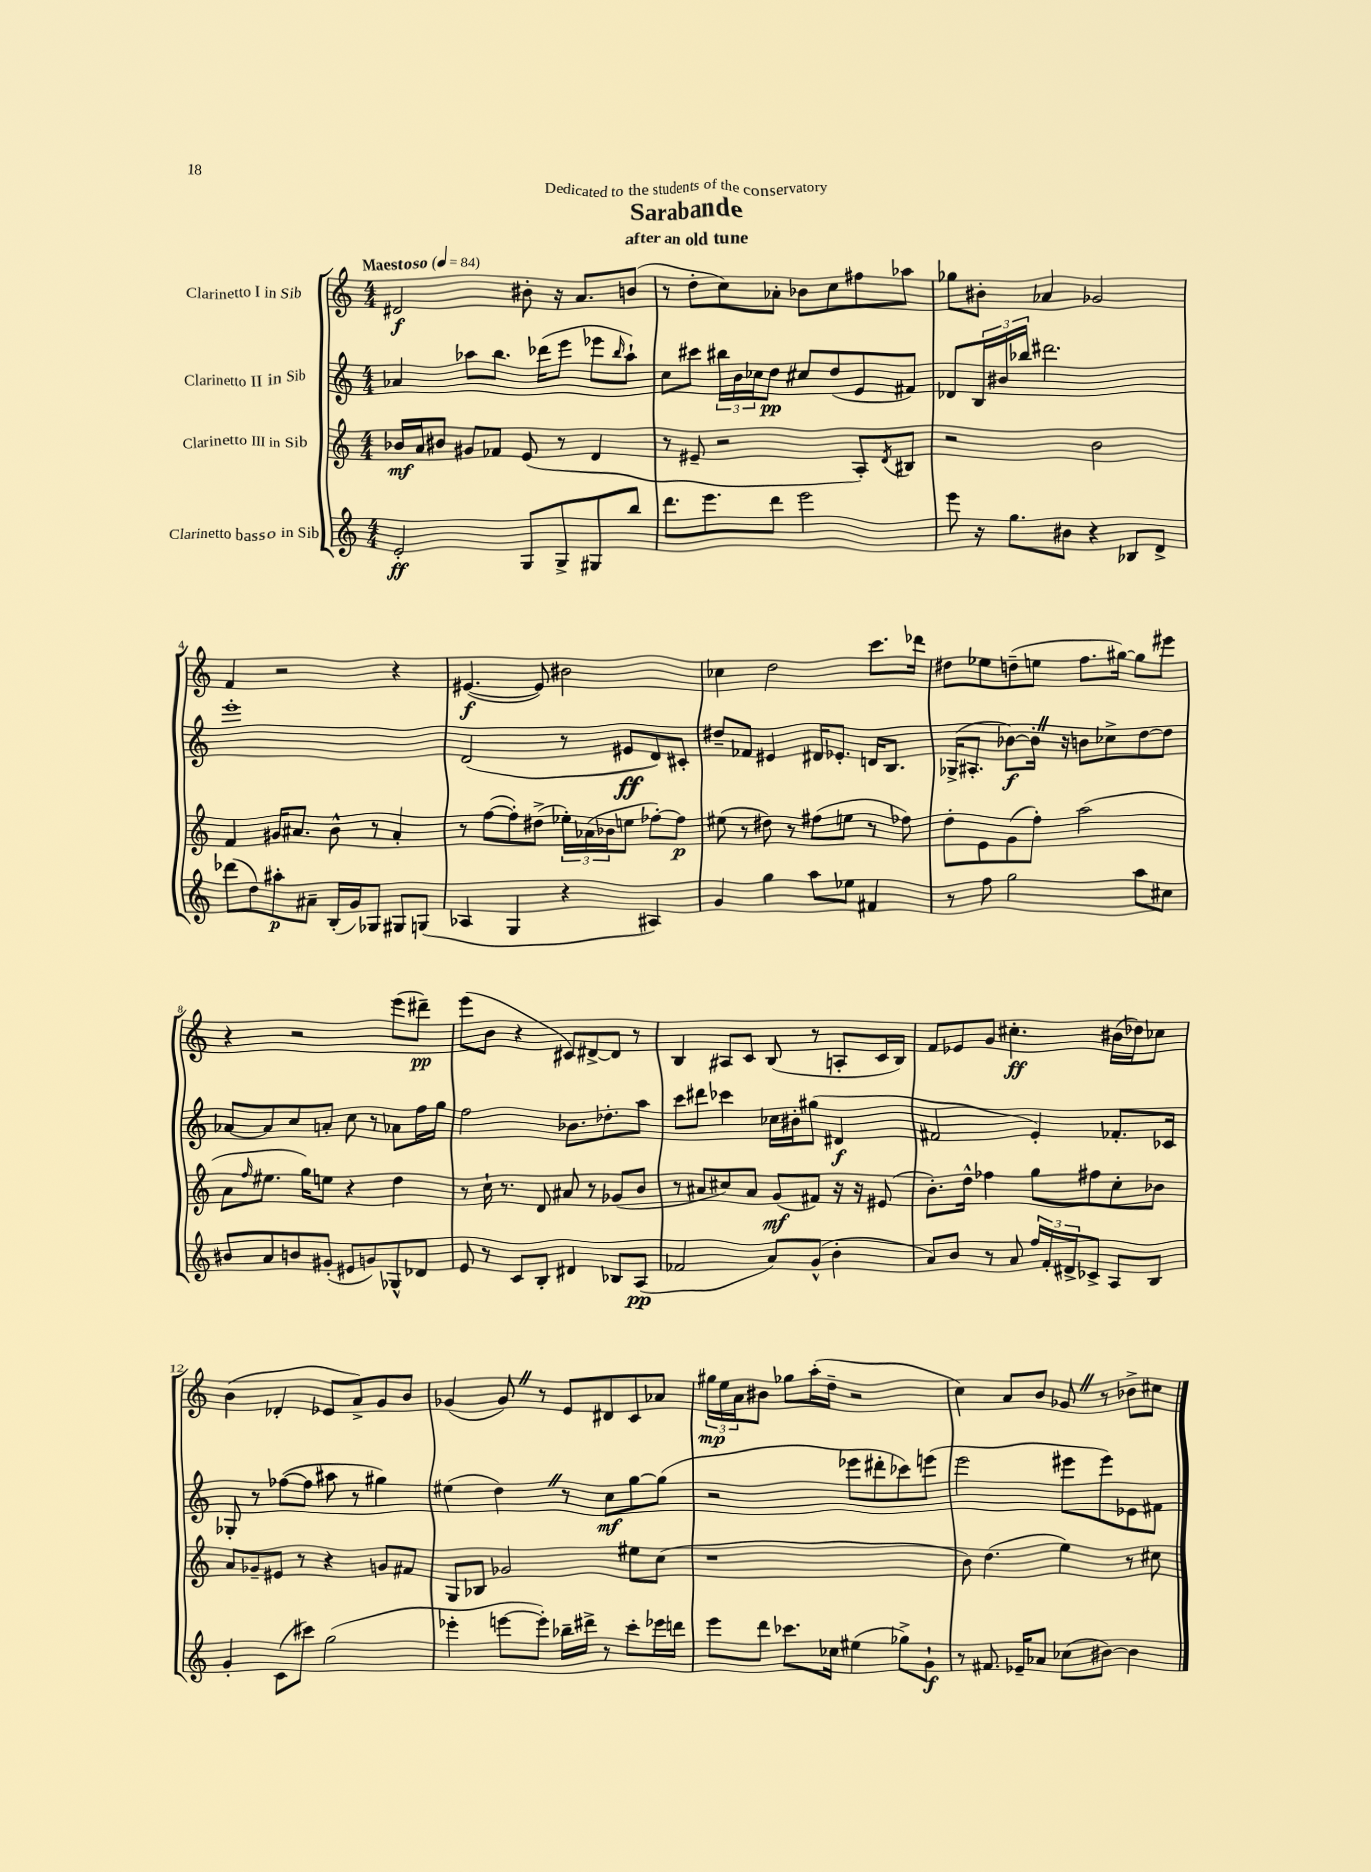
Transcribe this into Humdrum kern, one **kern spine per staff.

**kern	**dynam	**kern	**dynam	**kern	**dynam	**kern	**dynam
*part4	*part4	*part3	*part3	*part2	*part2	*part1	*part1
*staff4	*staff4	*staff3	*staff3	*staff2	*staff2	*staff1	*staff1
*I"Clarinetto basso in Sib	*	*I"Clarinetto III in Sib	*	*I"Clarinetto II in Sib	*	*I"Clarinetto I in Sib	*
*clefG2	*	*clefG2	*	*clefG2	*	*clefG2	*
*k[]	*	*k[]	*	*k[]	*	*k[]	*
*M4/4	*	*M4/4	*	*M4/4	*	*M4/4	*
*MM84	*	*MM84	*	*MM84	*	*MM84	*
=1	=1	=1	=1	=1	=1	=1	=1
!	!	!	!	!	!	!LO:TX:a:B:t=Maestoso	!
2e'/	ff	16b-X/LL	mf	4a-X/	.	2d#X/	f
.	.	16a/J	.	.	.	.	.
.	.	8b#X/J	.	.	.	.	.
.	.	8g#X/L	.	8aa-X\L	.	.	.
.	.	8f-X/J	.	8.bb\J	.	.	.
8G/L	.	(8e/	.	.	.	8b#X'\	.
.	.	.	.	(16ddd-X\KL	.	.	.
8G^/	.	8r	.	8eee\J	.	16r	.
.	.	.	.	.	.	8.a/L	.
8G#X/	.	4d/	.	8eee-X\L	.	.	.
.	.	.	.	16qqbb/	.	.	.
8bb/J	.	.	.	8aa-`\J)	.	(8bn/J	.
=2	=2	=2	=2	=2	=2	=2	=2
8.ddd\L	.	8r	.	8cc\L	.	8r	.
.	.	8e#X~/	.	8ccc#X\J	.	8dd'\L	.
8.eee\	.	.	.	.	.	.	.
.	.	2r	.	24bb#X\LL	.	8cc\)	.
.	.	.	.	24b\	.	.	.
.	.	.	.	24cc-X\J	.	.	.
8ddd\J	.	.	.	8dd\J	pp	8a-X'\J	.
2eee\	.	.	.	8cc#X/L	.	8b-X\L	.
.	.	.	.	(8dd/	.	8cc\	.
.	.	8A'/L)	.	8e/	.	8ff#X\	.
.	.	8qd/	.	.	.	.	.
.	.	8B#X/J	.	8f#X/J)	.	8aa-X\J	.
=3	=3	=3	=3	=3	=3	=3	=3
8eee\	.	2r	.	8d-X/L	.	8gg-X\L	.
16r	.	.	.	24B/L	.	8b#X'\J	.
.	.	.	.	24b#X/	.	.	.
8.gg\L	.	.	.	.	.	.	.
.	.	.	.	24bb-X/JJ	.	.	.
.	.	.	.	2.ddd#X\	.	4a-X/	.
8b#X\J	.	.	.	.	.	.	.
4r	.	2b\	.	.	.	2g-X/	.
8B-X/L	.	.	.	.	.	.	.
8d^/J	.	.	.	.	.	.	.
!!LO:LB:g=z
=4	=4	=4	=4	=4	=4	=4	=4
(8ddd-X\L	.	4f/	.	1eee'	.	4f/	.
8dd\)	.	.	.	.	.	.	.
8aa#X'\	p	16g#X/KL	.	.	.	2r	.
.	.	8.a#X/J	.	.	.	.	.
8a#X~\J	.	.	.	.	.	.	.
(16B'/LL	.	8b^^\	.	.	.	.	.
16g/J)	.	.	.	.	.	.	.
8G-X/J	.	8r	.	.	.	.	.
8G#X/L	.	4a#'/	.	.	.	4r	.
(8Gn/J	.	.	.	.	.	.	.
=5	=5	=5	=5	=5	=5	=5	=5
4A-X/	.	8r	.	(2d/	.	([4.e#X/	f
.	.	([8ff\L	.	.	.	.	.
4G/	.	8ff'\])	.	.	.	.	.
.	.	(8dd#X^\J	.	.	.	8e#/])	.
4r	.	24ee-X'\LL)	.	8r	.	2b#X\	.
.	.	(24a-X\	.	.	.	.	.
.	.	24b-X\J	.	.	.	.	.
.	.	8een\J	.	8e#X/L	ff	.	.
4A#X/)	.	[8ff-X'\L)	.	8d/)	.	.	.
.	.	8ff-\J]	p	8c#X'/J	.	.	.
=6	=6	=6	=6	=6	=6	=6	=6
4g/	.	(8ee#X\	.	8dd#X~/L	.	4cc-X\	.
.	.	8r	.	8f-X/J	.	.	.
4gg\	.	8dd#X\)	.	4e#X/	.	2dd\	.
.	.	8r	.	.	.	.	.
8aa\L	.	(8ff#X\L	.	16d#X/KL	.	.	.
.	.	.	.	8.e-X'/J	.	.	.
8ee-X\J	.	8een\J	.	.	.	.	.
4f#X/	.	8r	.	16dn/KL	.	8.ccc\L	.
.	.	.	.	8.B/J	.	.	.
.	.	8ff-X\)	.	.	.	.	.
.	.	.	.	.	.	16ddd-X\Jk	.
=7	=7	=7	=7	=7	=7	=7	=7
8r	.	8dd'\L	.	(16G-X^/KL	.	8dd#X\L	.
.	.	.	.	8.A#X'/J	.	.	.
8ff\	.	8e\	.	.	.	8ee-X\	.
2gg\	.	(8g\	.	[8b-X\L)	f	(8ddn~\	.
.	.	8ff'\J)	.	16b-'Z\Jk]	.	8een\J	.
.	.	.	.	16r	.	.	.
.	.	(2aa\	.	8bn\L	.	8.ff\L	.
.	.	.	.	8cc-X^\	.	.	.
.	.	.	.	.	.	[16gg#X\Jk)	.
8aa\L	.	.	.	[8dd\	.	8gg#\L]	.
8cc#X\J	.	.	.	8dd\J]	.	8eee#X\J	.
!!LO:LB:g=z
=8	=8	=8	=8	=8	=8	=8	=8
8b#X/L	.	8a\L	.	[8a-X/L	.	4r	.
.	.	16qqff/	.	.	.	.	.
8a/	.	8.ee#X\J	.	8a-/]	.	.	.
8bn/	.	.	.	8cc/	.	2r	.
.	.	16gg\KL)	.	.	.	.	.
(8g#X'/J	.	8een\J	.	8an'/J	.	.	.
8e#X/L	.	4r	.	8cc\	.	.	.
8gn/)	.	.	.	8r	.	.	.
8G-X^^/	.	4dd\	.	8a-X\L	.	(8eee\L	.
8d-X/J	.	.	.	16ff\L	.	8ddd#X~\J)	pp
.	.	.	.	16gg\JJ	.	.	.
=9	=9	=9	=9	=9	=9	=9	=9
8e/	.	8r	.	2ff\	.	(8eee\L	.
8r	.	16cc`\	.	.	.	8b\J	.
.	.	8.r	.	.	.	.	.
8c/L	.	.	.	.	.	4r	.
8B'/J	.	8d/	.	.	.	.	.
4d#X/	.	8a#X/	.	8.b-X\L	.	8c#X/L)	.
.	.	8r	.	.	.	[8d#X^/	.
.	.	.	.	8.dd-X'\	.	.	.
8B-X/L	.	(8g-X/L	.	.	.	8d#/J]	.
(8A/J	pp	8b/J	.	8aa\J	.	8r	.
=10	=10	=10	=10	=10	=10	=10	=10
2f-X/	.	8r	.	8ccc\L	.	4B/	.
.	.	8a#X/L	.	8ddd#X\J	.	.	.
.	.	8cc#X/)	.	4ccc-X\	.	8A#X/L	.
.	.	8a#/J	.	.	.	8c/J	.
8a/L)	.	(8g/L	mf	16cc-X\LL	.	(8B/	.
.	.	.	.	16b#X'\J	.	.	.
(8g^^/J	.	8f#X/J)	.	(8gg#X\J	.	8r	.
4b'\	.	16r	.	4d#X/	f	8An'/L	.
.	.	16r	.	.	.	.	.
.	.	(8e#X/	.	.	.	16c/L	.
.	.	.	.	.	.	16B/JJ)	.
=11	=11	=11	=11	=11	=11	=11	=11
8a/L)	.	8.b'\L)	.	2f#X/	.	8f/L	.
8b/J	.	.	.	.	.	8e-X/	.
.	.	16dd^^\Jk	.	.	.	.	.
8r	.	4ff-X\	.	.	.	8g/J	.
8a/	.	.	.	.	.	4.cc#X'\	ff
24ff/LL	.	8gg\L	.	4e'/)	.	.	.
24f'/	.	.	.	.	.	.	.
24d#X^/J	.	.	.	.	.	.	.
8c-X^/J	.	8ff#X\	.	.	.	.	.
8A/L	.	8cc'\	.	8.f-X'/L	.	(16b#X\LL	.
.	.	.	.	.	.	16dd-X\J)	.
8B/J	.	8b-X\J	.	.	.	8cc-X\J	.
.	.	.	.	16c-X/Jk	.	.	.
!!LO:LB:g=z
=12	=12	=12	=12	=12	=12	=12	=12
4g'/	.	8a/L	.	8G-X'/	.	(4b\	.
.	.	8g-X~/	.	8r	.	.	.
(8c\L	.	8e#X/J	.	([8ff-X\L	.	4d-X'/	.
8ccc#X\J)	.	8r	.	8ff-\J]	.	.	.
(2gg\	.	4r	.	8aa#X\	.	8e-X/L	.
.	.	.	.	8r	.	8a^/)	.
.	.	8gn/L	.	4gg#X\)	.	8g/	.
.	.	8f#X/J	.	.	.	8b/J	.
=13	=13	=13	=13	=13	=13	=13	=13
4eee-X'\	.	8G/L	.	(4ee#X\	.	(4g-X/	.
.	.	8B-X/J	.	.	.	.	.
[8eeen\L	.	2g-X/	.	4ddZ\)	.	8g-Z/)	.
8eee'\J])	.	.	.	.	.	8r	.
16bb-X~\LL	.	.	.	8r	.	8e/L	.
16ddd#X^\JJ	.	.	.	.	.	.	.
8r	.	.	.	8cc\L	mf	8d#X/	.
8ccc'\L	.	8ee#X\L	.	[8gg\	.	8c/	.
16eee-X\L	.	(8cc\J	.	(8gg\J]	.	8a-X/J	.
16dddn\JJ	.	.	.	.	.	.	.
=14	=14	=14	=14	=14	=14	=14	=14
8eee\L	.	1r	.	2r	.	24gg#X\LL	mp
.	.	.	.	.	.	24ee\	.
.	.	.	.	.	.	24a\J	.
8ddd\J	.	.	.	.	.	8b#X\J	.
8.ccc-X\L	.	.	.	.	.	8gg-X\L	.
.	.	.	.	.	.	(16aa'\L	.
16cc-X\Jk	.	.	.	.	.	16dd~\JJ	.
(4ee#X\	.	.	.	8eee-X\L	.	2r	.
.	.	.	.	8ddd#X'\	.	.	.
8gg-X^\L)	.	.	.	8ccc-X\)	.	.	.
8g`\J	f	.	.	(8eeen\J	.	.	.
=15	=15	=15	=15	=15	=15	=15	=15
8r	.	8b\)	.	2eee\	.	4cc\)	.
8.f#X/	.	(4.dd\	.	.	.	.	.
.	.	.	.	.	.	8a/L	.
16e-X~/KL	.	.	.	.	.	.	.
8a-X/J	.	.	.	.	.	8b/J	.
(8cc-X\L	.	4ee\)	.	8eee#X\L	.	8g-XZ/	.
[8b#X\J)	.	.	.	8eee#\)	.	8r	.
4b#\]	.	8r	.	8e-X\	.	8b-X^\L	.
.	.	8cc#X\	.	8f#X\J	.	8cc#X\J	.
==	==	==	==	==	==	==	==
*-	*-	*-	*-	*-	*-	*-	*-
